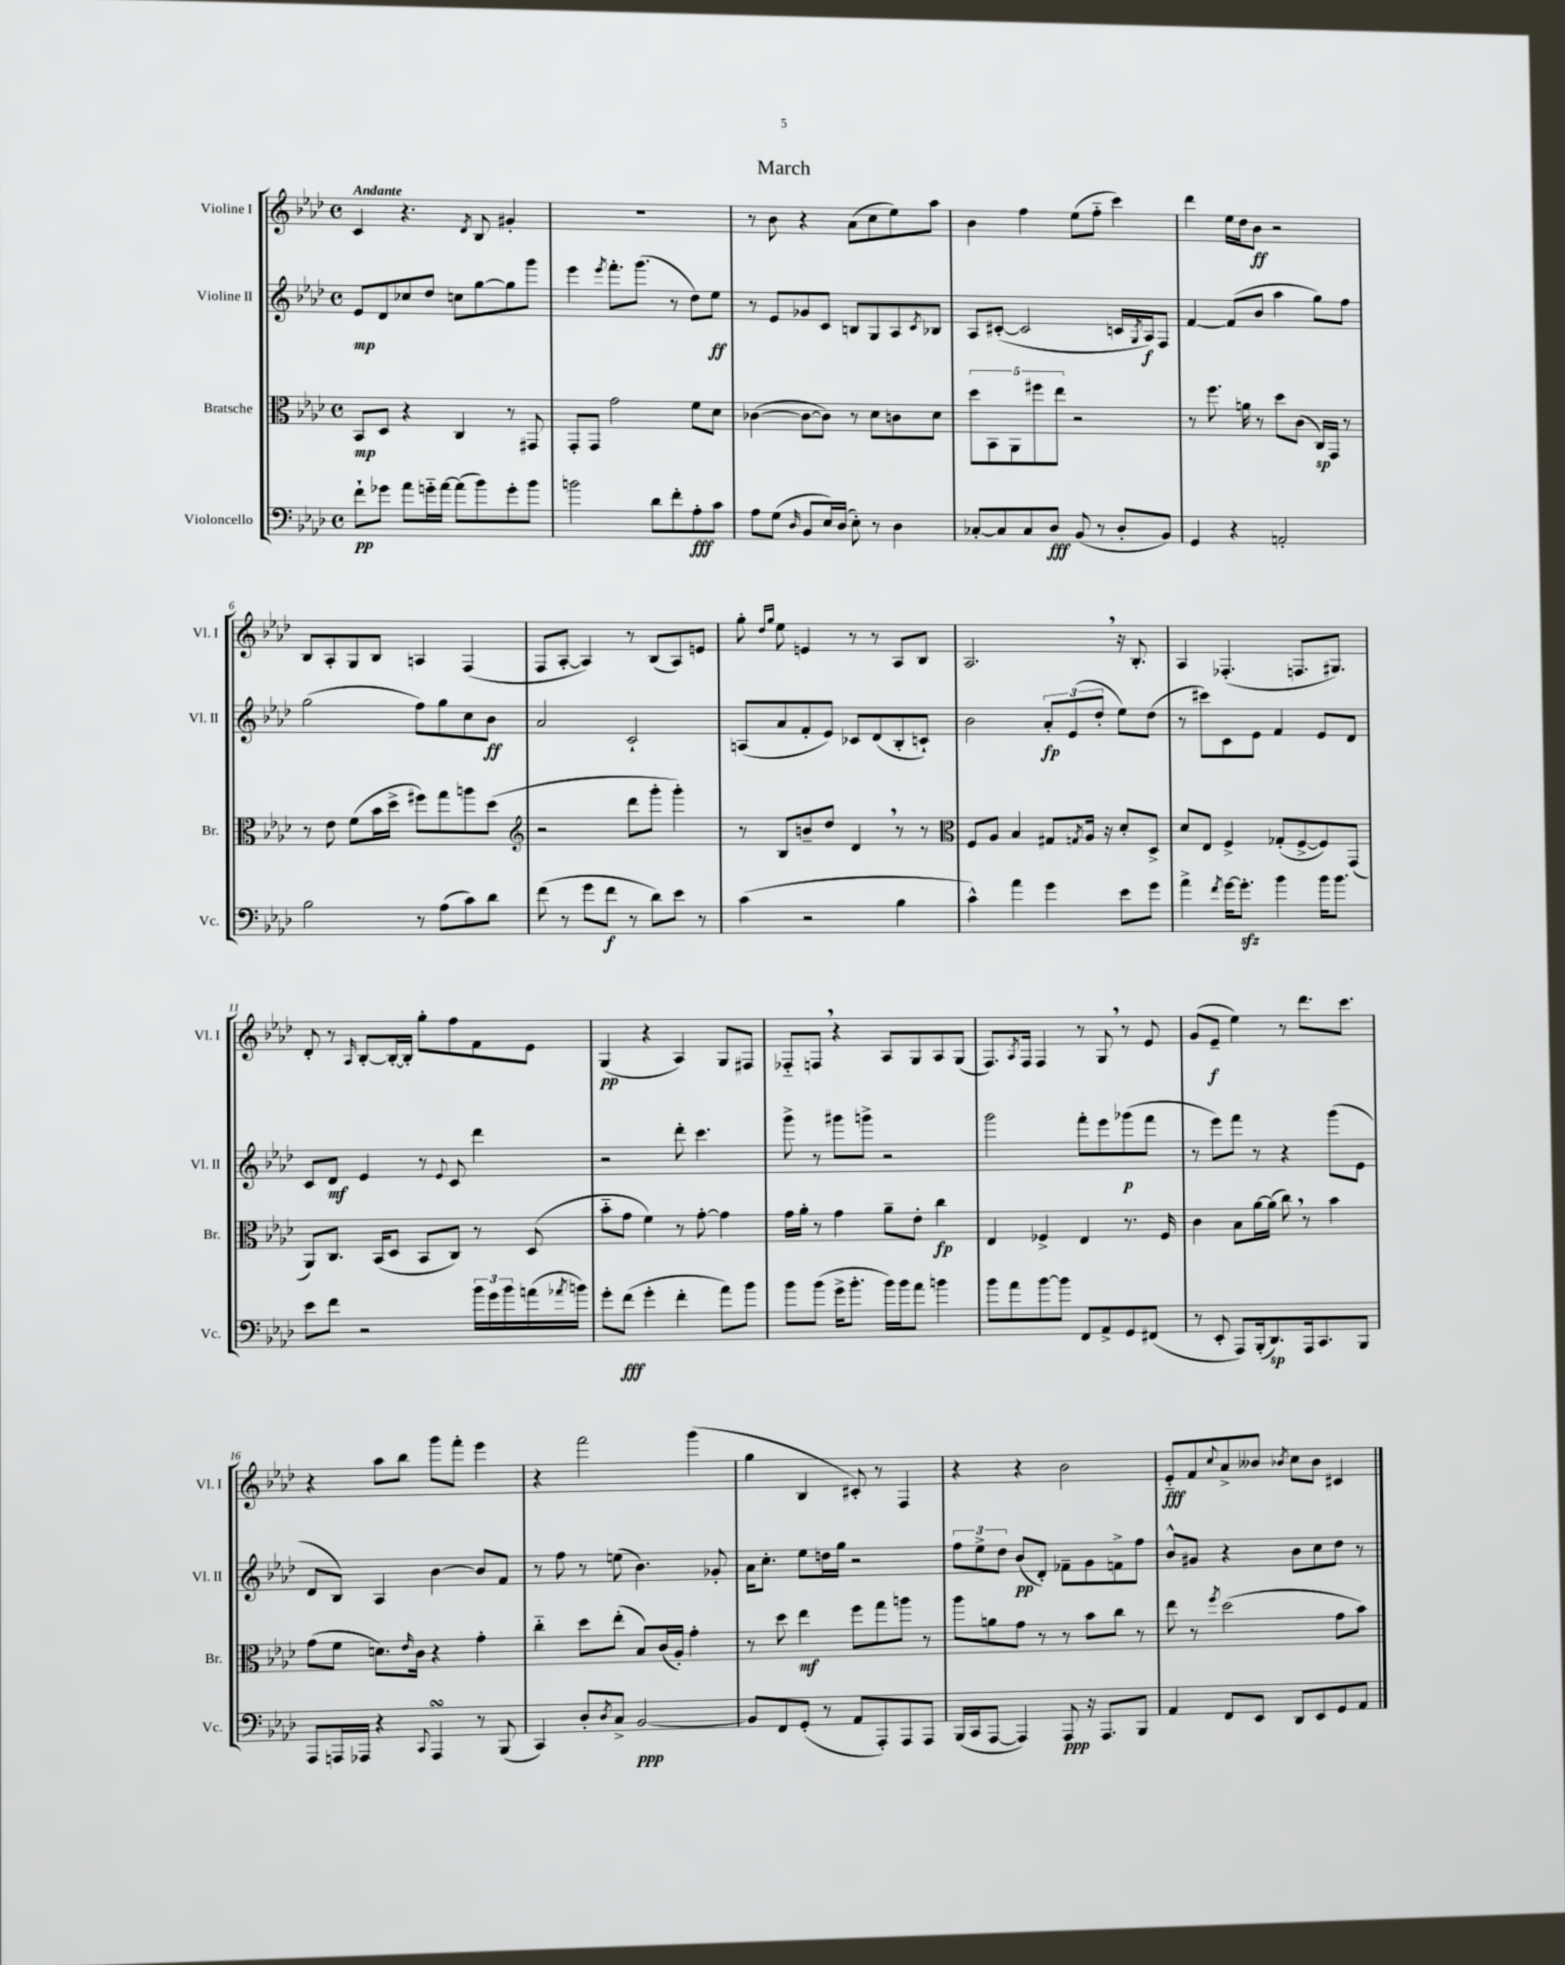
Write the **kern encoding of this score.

**kern	**kern	**kern	**kern
*staff4	*staff3	*staff2	*staff1
*clefF4	*clefC3	*clefG2	*clefG2
*k[b-e-a-d-]	*k[b-e-a-d-]	*k[b-e-a-d-]	*k[b-e-a-d-]
*M4/4	*M4/4	*M4/4	*M4/4
*met(c)	*met(c)	*met(c)	*met(c)
8f`\L	8BB-/L	8e-/L	4c/
8g-\J	8D-/J	8d-/	.
8a-\L	4r	8cc-/	4.r
16g'~\L	.	8dd-/J	.
[16a-\JJ	.	.	.
(8a-\]L	4C/	8cc\L	.
.	.	.	8qd-/
8b-\)	.	[8gg\	8B-/
8g'\	8r	8gg\]	4g#'/
8b-\J	8GG#/	8ggg\J	.
=	=	=	=
2b\	8GG'/L	4eee-\	1r
.	8GG/J	.	.
.	.	8qeee-/	.
.	2g\	8.fff'\L	.
.	.	(8.ggg\J	.
8d-\L	.	.	.
8f'\	.	8r	.
8A-'\	8f\L	8dd-\L)	.
8c\J	8d-\J	8ee-\J	.
=	=	=	=
8A-\L	([4c-\	8r	8r
(8G\J	.	8e-/L	8b-\
16qqD-/	.	.	.
8BB-/L	8c-\_L	8g-/	4r
16E-/L)	8c-\]J)	8c/J	.
(16D-/JJ	.	.	.
8E-'\)	8r	8B/L	(8a-\L
8r	8d-\L	8G/	8cc\
4D-\	8c\	8A-/	8ee-\)
.	.	8qc/	.
.	8d-\J	8B-/J	8aa-\J
=	=	=	=
[8C-'/L	10dd-\L	8A-/L	4b-\
.	10BB-\	.	.
8C-/]	.	([8c#'/J	.
.	10AA-\	.	.
8C-/	.	2c#/]	4ff\
.	10ff#\	.	.
8D-/J	.	.	.
.	10ee-\J	.	.
(8BB-/	2r	.	(8ee-\L
8r	.	.	8ff'~\J
8D-'/L	.	16c/LL	4ccc\)
.	.	8qG/	.
.	.	16A-/J)	.
8BB-/J)	.	8F/J	.
=	=	=	=
4GG/	8r	[4f/	4ddd-\
.	8.ff\	.	.
4r	.	(8f/]L	16ee-\LL
.	16a\	.	16dd-\J
.	8r	8b-/J	8b-\J
2AA'/	8dd-\L	4aa-\	2r
.	(8c\J	.	.
.	16C/LL)	8gg\L)	.
.	16GG/JJ	.	.
.	8r	8ff\J	.
=	=	=	=
2B-\	8r	(2gg\	8B-/L
.	8e-\	.	8A-'/
.	(8f\L	.	8G/
.	16b-\L	.	8B-/J
.	16dd-^\JJ	.	.
8r	8ff#\L)	8ff\L)	4A/
(8A-\L	8gg\	8gg\	.
8c\)	8aa\	8cc\	(4F/
8d-\J	(8dd-\J	8b-\J	.
=	=	=	=
*	*clefG2	*	*
(8f\	2r	2a-/	8F/L
8r	.	.	[8A-'/J
8g\L	.	.	4A-/])
8f\J	.	.	.
8r	8ddd-\L	2c`/	8r
8d-\L)	8ggg'\J	.	(8B-/L
8e-\J	4ggg'\)	.	8A-/)
8r	.	.	8e/J
=	=	=	=
(4c\	8r	(8A/L	8gg'\
.	.	.	16qqdd-/LL
.	.	.	16qqgg/JJ
.	8B-/L	8a-/	8ee-\
2r	8b~/	8f'/	4e/
.	8dd-/J	8e-/J)	.
.	4d-/	8c-/L	8r
.	.	(8d-/	8r
4B-\	8r	8B-'/	8A-/L
.	8r	8c`/J)	8B-/J
=	=	=	=
*	*clefC3	*	*
4c^^\)	8F/L	2b-\	2.A-/
.	8A-/J	.	.
4a-\	4B-/	.	.
4g\	8G#/L	12a-'/L	.
.	.	(12e-/	.
.	8qG/	.	.
.	16A-/Jk	.	.
.	.	12dd-'/J	.
.	16r	.	.
8e-\L	8d-'/L	8ee-\L)	16r
.	.	.	8.B-'/
8g\J	8D-^/J	(8dd-\J	.
=	=	=	=
4a-^\	8d-/L	8r	4A-/
.	8E-/J	8ccc#\L)	.
8qf/	.	.	.
[16g\LK	4F^/	8c\	(4.F-'/
8.g'\]J	.	.	.
.	.	8e-\J	.
4b-\	(8G-'/L	4f/	.
.	[8F^/	.	8.F/L
16b-\LK	8F/])	8e-/L	.
8.b-\J	.	.	8.G#/J)
.	(8GG/J	8d-/J	.
=	=	=	=
8e-\L	8AA-/L)	8c/L	8d-'/
8f\J	8.C/J	8d-/J	8r
.	.	.	16qqA-/
2r	.	4e-/	[8B-'/L
.	(16BB-/LK	.	.
.	8D-/J	.	16B-'/_L
.	.	.	16B-'/]JJ
.	8BB-/L	8r	8gg'\L
.	.	8qqe-/	.
.	8C/J)	8c/	8ff\
24b-\LL	8r	4ddd-\	8f\
24g\	.	.	.
24b-\	.	.	.
(16a\	(8D-/	.	8e-\J
8qa-/	.	.	.
16b\JJ)	.	.	.
=	=	=	=
8g'\L	8b-'~\L	2r	(4G/
(8f\J	8g\J	.	.
4g'\	4f\)	.	4r
4f'\	8r	8ddd-'\	4A-/)
.	[8g'\	4.ccc\	.
8a-\L)	4g\]	.	8G/L
8b-\J	.	.	8F#/J
=	=	=	=
8b-\L	16g\LL	8ggg^\	8F-'~/L
.	16a-'\JJ	.	.
(8b-\J	8r	8r	8F/J
16g^\LK	4g\	8ggg#\L	4r
8.b-'\J	.	.	.
.	.	8ggg^\J	.
16b-\LL)	8a-~\L	2r	8A-/L
16b-\J	.	.	.
8a-\J	8e-'\J	.	8G/
4b\	4cc\	.	8A-/
.	.	.	(8G/J
=	=	=	=
8b-\L	4E-/	2ggg\	8.F/L)
8a-\	.	.	.
.	.	.	8qA-/
.	.	.	16F/Jk
[8b-\	4F-^/	.	4F/
8b-\]J	.	.	.
8FF/L	4E-/	8fff'\L	8r
8AA-^/	.	8eee-\	8G/
8GG/	8.r	(8ggg-\	8r
(8FF#/J	.	8fff\J	8e-/
.	16F-/	.	.
=	=	=	=
8r	4c\	8r	(8g/L
8EE-'/	.	8eee-\L)	8e-~/J
8AAA-/L)	8B-\L	8fff\J	4ee-\)
(16BBB-'/k	[16a-\L	8r	.
8.DD-/)	(16a-\]JJ	.	.
.	8cc\)	4r	8r
16AAA-/k	8r	.	8.ddd-\L
8.CC/	.	.	.
.	4b-\	(8ggg\L	.
.	.	.	8.ccc\J
8BBB-/J	.	8e-\J	.
=	=	=	=
8AAA-/L	(8g\L	8d-/L	4r
16AAA/L	8f\J	8B-/J)	.
16AAA-/JJ	.	.	.
4r	8.d\L)	4A-/	8aa-\L
.	.	.	8bb-\J
.	16qqe-/	.	.
.	16c\Jk	.	.
8qqCC/	.	.	.
4AAA-/	4r	[4b-\	8ggg\L
.	.	.	8fff'\J
8r	4g'\	8b-/]L	4eee-\
(8BBB-/	.	8f/J	.
=	=	=	=
4CC/)	4cc'~\	8r	4r
.	.	8ff\	.
8D-'/L	8dd-\L	8r	2fff\
8qD-/	.	.	.
8C^/J	(8ee-'\J	(8ee\	.
[2BB-/	8B-/L)	4.b-\)	.
.	(16c/L	.	.
.	16A-'/JJ)	.	.
.	4g'\	.	(4ggg\
.	.	8g-'/	.
=	=	=	=
8BB-/]L	8r	16a-\LK	4gg\
.	.	8.cc'\J	.
8FF/	8dd-\	.	.
(8GG'/J	4ee-\	8ee-\L	4B-/
8r	.	16dd\L	.
.	.	16gg\JJ	.
8AA-/L	8ff\L	2r	8c#'/)
8AAA-'/)	8gg\	.	8r
8AAA-/	8aa\J	.	4F/
8AAA-/J	8r	.	.
=	=	=	=
(16BBB-/LL	8aa-\L	12ff\L	4r
16CC/J	.	.	.
.	.	12ee-^\	.
[8AAA-/J	8a\	.	.
.	.	12dd-\J	.
4AAA-/])	8g\J	(8b-/L	4r
.	8r	8d-'/J)	.
8AAA-/	8r	8f-~\L	2b-\
16r	8b-\L	8g\	.
8.AAA-/L	.	.	.
.	8cc\J	8f^\	.
8BBB-/J	8r	8ff\J	.
=	=	=	=
4AA-/	8ee-\	8b-^^/L	8e-'~/L
.	8r	8g#/J	8f/
.	8qff/	.	8qqcc/
8FF/L	(2dd-\	4r	8a-^/
8EE-/J	.	.	8b--/J
.	.	.	8qb-/
8DD-/L	.	8b-\L	8cc\L
8EE-/	.	8cc\	8b-\J
8GG/	8g\L	8dd-\J	4c#/
8AA-/J	8b-\J)	8r	.
==	==	==	==
*-	*-	*-	*-
